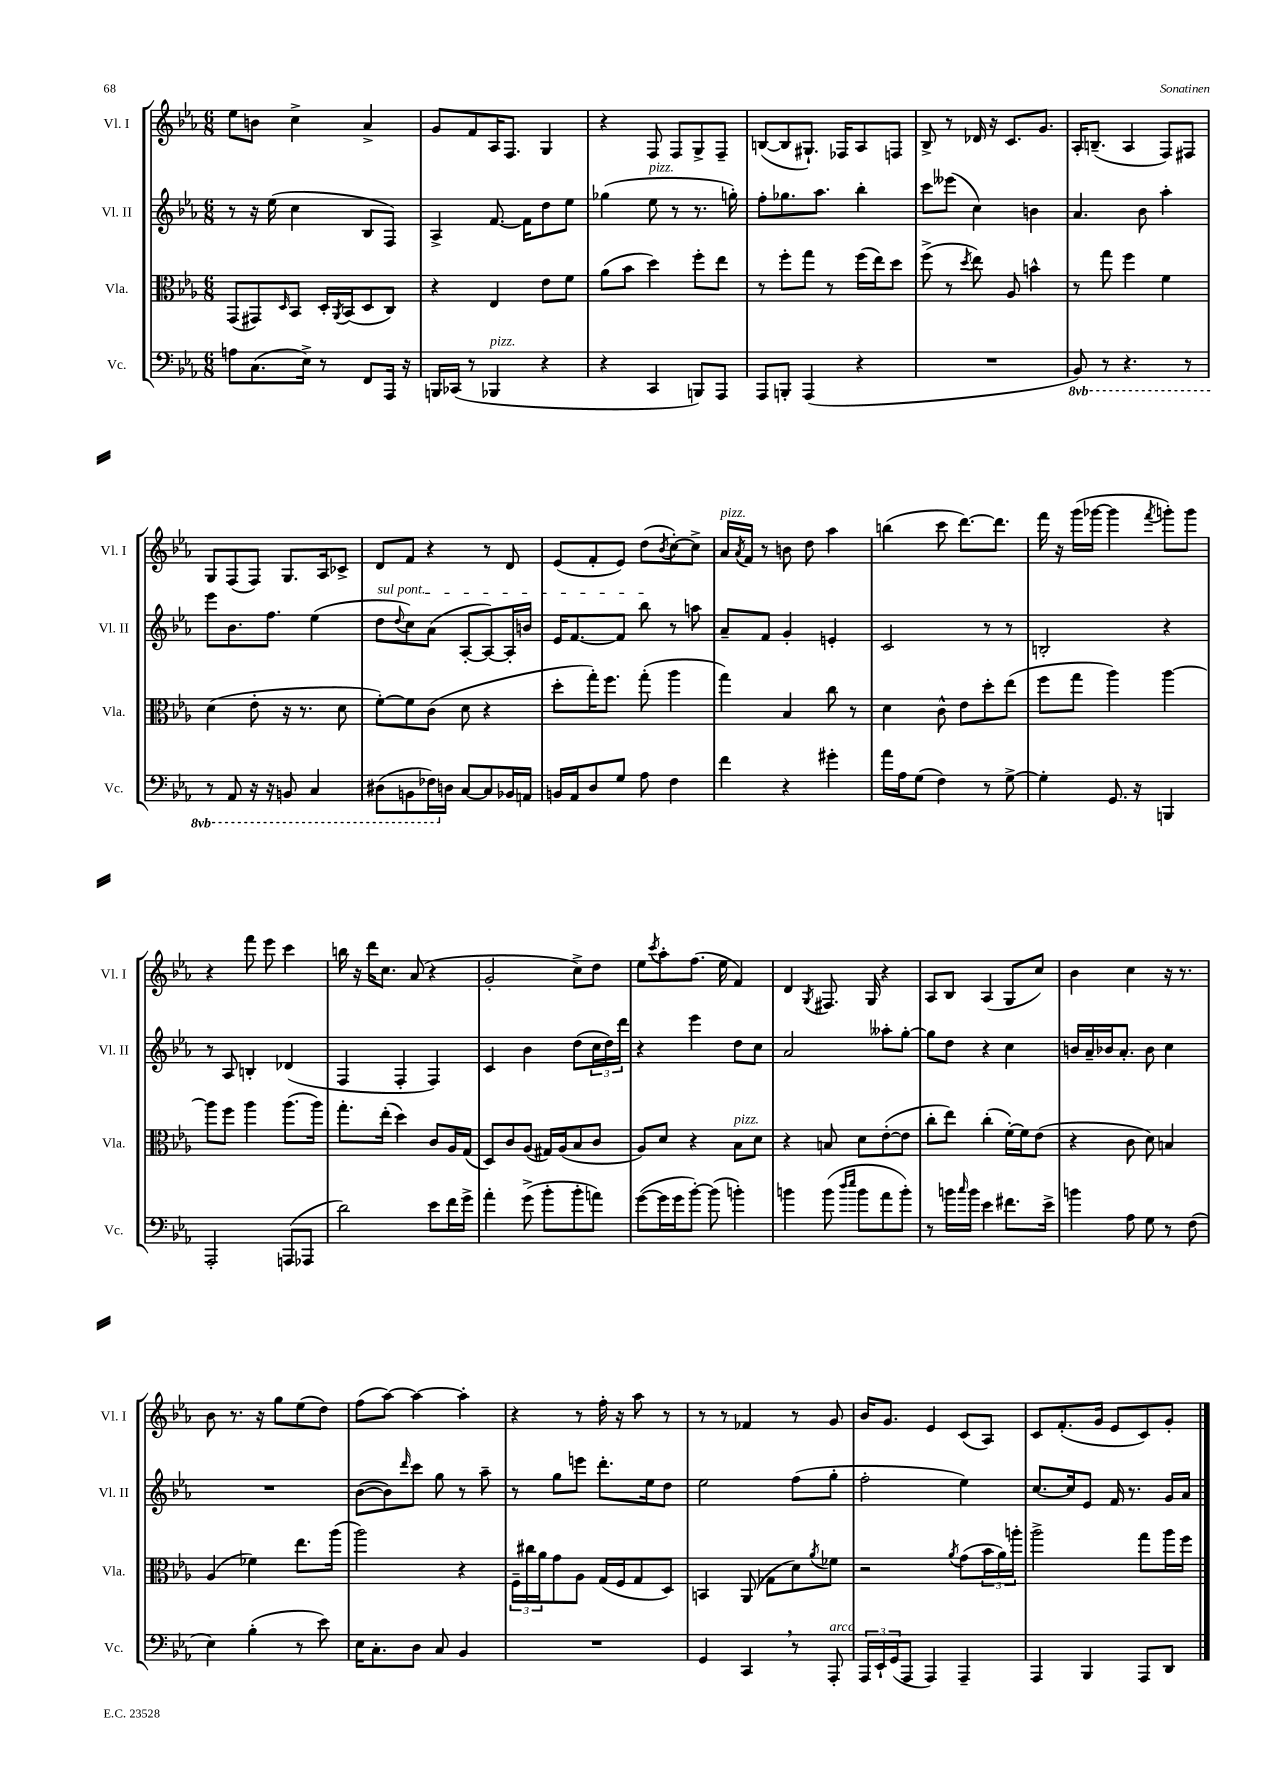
<<
\new StaffGroup <<
\new Staff = "s0" \with { instrumentName = "Vl. I" shortInstrumentName = "Vl. I" } {
    \clef treble \key ees \major \numericTimeSignature \time 6/8
    ees''8 b'8 c''4-> aes'4-> |
    g'8 f'8 aes16 f8. g4 |
    r4 f8 f8 g8-> f8-- |
    b8~( b8 gis8.-!) fes16 aes8 f8 |
    bes8-> r8 des'16 r16 c'8. g'8. |
    aes16-. b8.--( aes4 f8) fis8 |
    g8 f8( f8) g8. aes16 ces'8-> |
    d'8 f'8 r4 r8 d'8 |
    ees'8( f'8-. ees'8) d''8( \acciaccatura { bes'8 } c''8~-.) c''8-> |
    aes'16^\markup { \italic "pizz." } \acciaccatura { aes'8 } f'16 r8 b'8 d''8 aes''4 |
    b''4( c'''8 d'''8.~) d'''8. |
    f'''16 r16 g'''16( ges'''16~ ges'''4 \acciaccatura { f'''8 } g'''8-.) g'''8 |
    r4 f'''8 ees'''8 c'''4 |
    b''16 r16 d'''16 c''8. aes'8( r4 |
    g'2-. c''8->) d''8 |
    ees''8 \acciaccatura { c'''8 } aes''8-. f''8.( ees''16 f'4) |
    d'4 \acciaccatura { g8 } fis8. g16 r4 |
    aes8 bes8 aes4( g8 c''8) |
    bes'4 c''4 r16 r8. |
    bes'8 r8. r16 g''8 ees''8( d''8) |
    f''8( aes''8~) aes''4~ aes''4-. |
    r4 r8 f''16-. r16 aes''8 r8 |
    r8 r8 fes'4 r8 g'8 |
    bes'16 g'8. ees'4 c'8( aes8) |
    c'8 f'8.-.( g'16 ees'8 c'8) g'8-. \bar "|." |
}
\new Staff = "s1" \with { instrumentName = "Vl. II" shortInstrumentName = "Vl. II" } {
    \clef treble \key ees \major \numericTimeSignature \time 6/8
    r8 r16 ees''16( c''4 bes8 f8) |
    aes4-> f'8.~ f'16 d''8 ees''8 |
    ges''4( ees''8^\markup { \italic "pizz." } r8 r8. g''16-.) |
    f''8-. ges''8. aes''8. bes''4-. |
    c'''8 eeses'''8( c''4) b'4 |
    aes'4. bes'8 aes''4-. |
    ees'''8 bes'8. f''8. ees''4( |
    \once \override TextSpanner.bound-details.left.text = \markup { \italic "sul pont." } d''8\startTextSpan \appoggiatura { d''8 } c''8) aes'8( aes8~-. aes8~) aes16-. b'16 |
    ees'16 f'8.~ f'8 bes''8\stopTextSpan r8 a''8 |
    aes'8-- f'8 g'4-. e'4-. |
    c'2 r8 r8 |
    b2-. r4 |
    r8 aes8 b4-. des'4( |
    f4 f4-. f4) |
    c'4 bes'4 d''8( \tuplet 3/2 { c''16 d''16) d'''16 } |
    r4 ees'''4 d''8 c''8 |
    aes'2 aeses''8-. g''8~-. |
    g''8 d''8 r4 c''4 |
    b'16 aes'16-- bes'16 aes'8.-. bes'8 c''4 |
    R2. |
    bes'8~( bes'8) \grace { d'''16 } c'''8 g''8 r8 aes''8-- |
    r8 g''8 e'''8 d'''8.-. ees''16 d''8 |
    ees''2 f''8( g''8-. |
    f''2-. ees''4) |
    c''8.~ c''16 ees'8 f'16 r8. g'16 aes'16 \bar "|." |
}
\new Staff = "s2" \with { instrumentName = "Vla." shortInstrumentName = "Vla." } {
    \clef alto \key ees \major \numericTimeSignature \time 6/8
    g,8( gis,8) \grace { d16 } bes,8 d16-. \acciaccatura { aes,8 } bes,16( d8 c8) |
    r4 ees4 ees'8 f'8 |
    aes'8( bes'8 d''4) f''8-. ees''8 |
    r8 f''8-. g''8 r8 f''16( ees''16) d''8 |
    f''8->( r8 \acciaccatura { d''8 } ees''8) aes8 b'4-^ |
    r8 g''8 f''4 f'4 |
    d'4( ees'8-. r16 r8. d'8 |
    f'8~-.) f'8 c'8( d'8 r4 |
    d''8-. g''16-.) f''8. g''8-.( aes''4 |
    g''4) bes4 c''8 r8 |
    d'4 c'8-^ ees'8 d''8-. ees''8( |
    f''8 g''8 aes''4) aes''4~ |
    aes''8 f''8 aes''4 aes''8.( aes''16) |
    g''8.-. ees''16-.( d''4) c'8 aes16 g16( |
    d8) c'8 aes8( gis16) aes16( bes8 c'8 |
    aes8) d'8 r4 bes8^\markup { \italic "pizz." } d'8 |
    r4 b8 d'8 ees'8~-.( ees'8 |
    c''8-. ees''8) c''4-.( f'16~-.) f'16 ees'8( |
    r4 c'8 d'8) b4 |
    aes4( fes'4) ees''8. aes''16( |
    aes''2) r4 |
    \tuplet 3/2 { f16-- cis''16 aes'16 } g'8 aes8 g16( f16 g8 d8) |
    b,4 aes,8( ges8 d'8) \acciaccatura { aes'8 } fes'8 |
    r2 \acciaccatura { aes'8 } g'8( \tuplet 3/2 { bes'16 aes'16) a''16-. } |
    aes''2-> g''8 aes''16 f''16 \bar "|." |
}
\new Staff = "s3" \with { instrumentName = "Vc." shortInstrumentName = "Vc." } {
    \clef bass \key ees \major \numericTimeSignature \time 6/8 \set Staff.ottavationMarkups = #ottavation-simple-ordinals
    a8 c8.( ees16->) r8 f,8 aes,,16 r16 |
    b,,16 ces,16( r8 bes,,4^\markup { \italic "pizz." } r4 |
    r4 c,4 b,,8) aes,,8 |
    aes,,8 b,,8-. aes,,4( r4 |
    R2. |
    \ottava #-1 bes,,8) r8 r4. r8 |
    r8 aes,,8 r16 r16 b,,8 c,4 |
    dis,8( b,,8 fes,16) \ottava #0 d!16 c8~ c8 bes,!16 a,16 |
    b,16 aes,16 d8 g8 aes8 f4 |
    f'4 r4 gis'4-. |
    aes'16 aes16 g8( f4) r8 g8~-> |
    g4-. g,8. r16 b,,4 |
    aes,,2-. a,,8( aes,,8 |
    d'2) ees'8 f'16 g'16-> |
    aes'4-. g'8->( bes'8-. bes'8-. a'8) |
    g'8~( g'16 g'16 bes'8~-.) bes'8( b'4-.) |
    b'4 b'8( \grace { d''16 ees''16 } b'8 aes'8 b'8-.) |
    r8 b'16 \grace { c''16 } b'16 ees'4 fis'8. ees'16-> |
    b'4 aes8 g8 r8 f8( |
    ees4) bes4-.( r8 ees'8) |
    ees16 c8.-. d8 c8 bes,4 |
    R2. |
    g,4 c,4 \breathe r8 aes,,8-.^\markup { \italic "arco" } |
    \tuplet 3/2 { aes,,16 ees,16-! g,16( } aes,,8 aes,,4) aes,,4-- |
    aes,,4 bes,,4 aes,,8 d,8 \bar "|." |
}
>>
>>
\layout { \context { \Score \remove "Bar_number_engraver" } }
